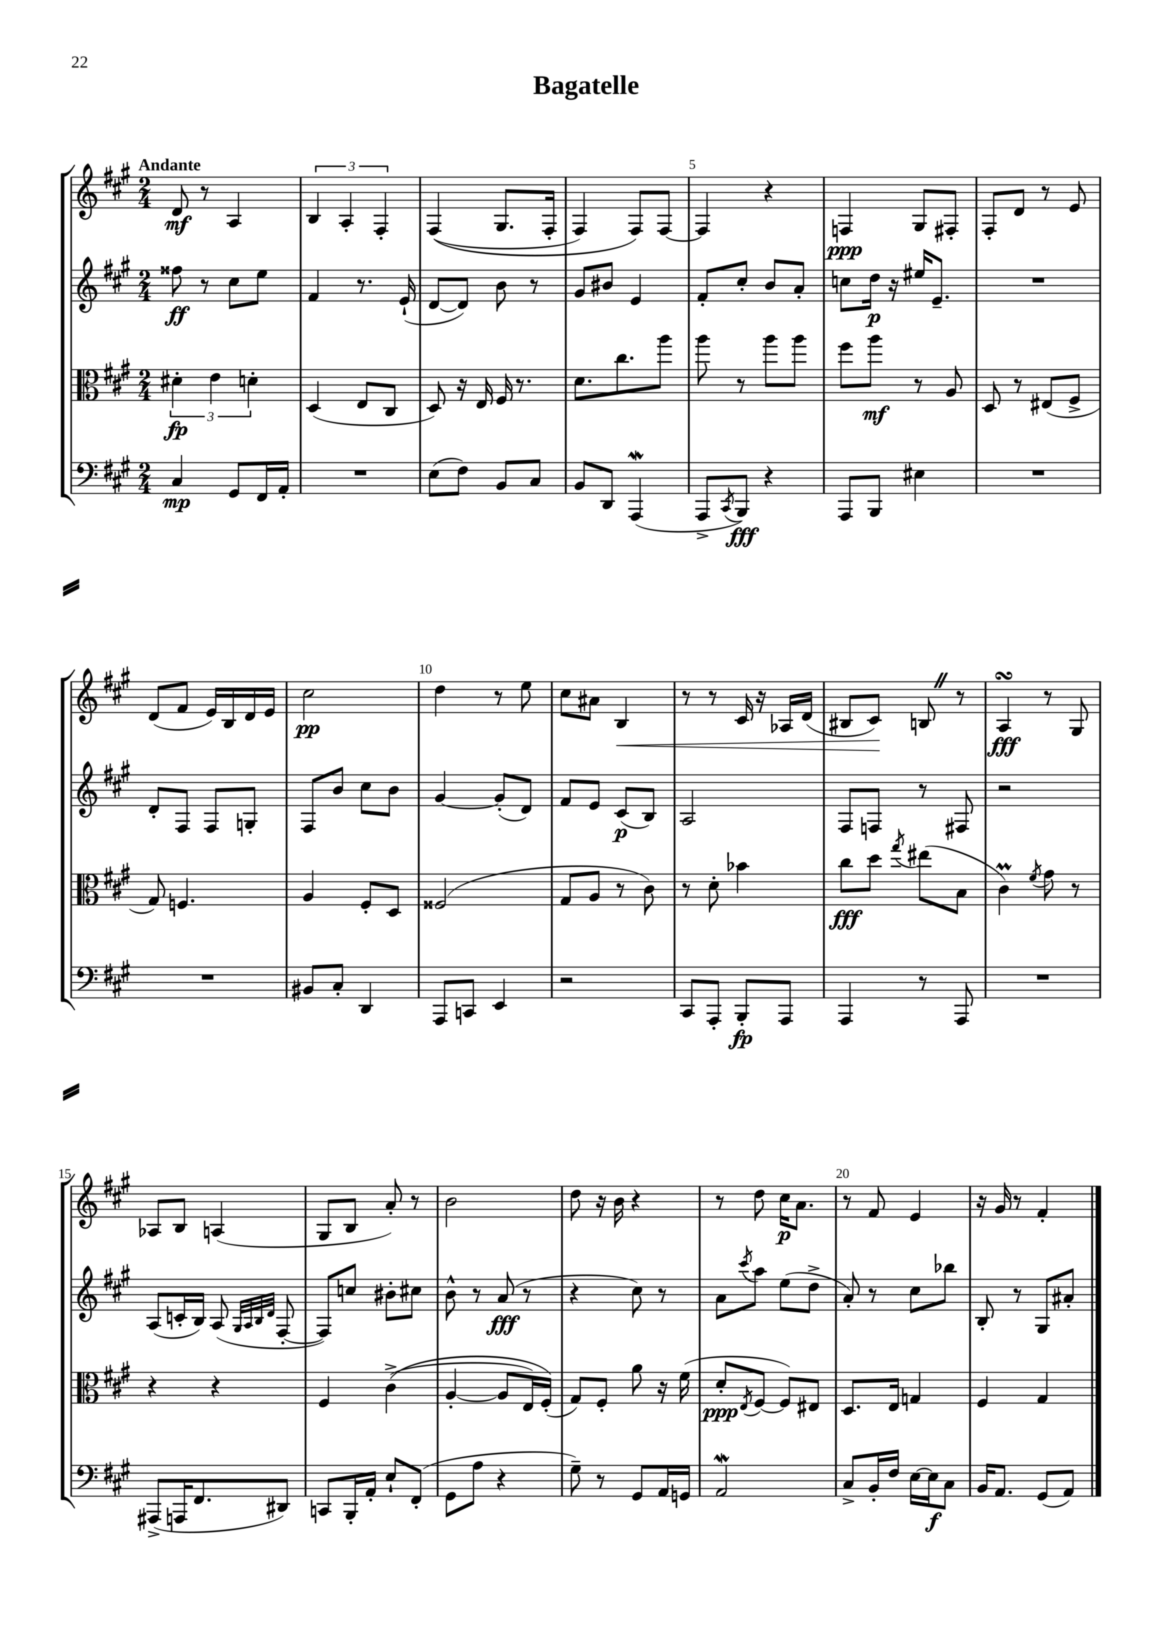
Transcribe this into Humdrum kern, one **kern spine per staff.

**kern	**dynam	**kern	**dynam	**kern	**dynam	**kern	**dynam
*part4	*part4	*part3	*part3	*part2	*part2	*part1	*part1
*staff4	*staff4	*staff3	*staff3	*staff2	*staff2	*staff1	*staff1
*clefF4	*	*clefC3	*	*clefG2	*	*clefG2	*
*k[f#c#g#]	*	*k[f#c#g#]	*	*k[f#c#g#]	*	*k[f#c#g#]	*
*M2/4	*	*M2/4	*	*M2/4	*	*M2/4	*
=1	=1	=1	=1	=1	=1	=1	=1
!	!	!	!	!	!	!LO:TX:a:B:t=Andante	!
4C#/	mp	6d#X'\	fp	8ff##X\	ff	8d/	mf
.	.	.	.	8r	.	8r	.
.	.	6e\	.	.	.	.	.
8GG#/L	.	.	.	8cc#\L	.	4A/	.
.	.	6dn'\	.	.	.	.	.
16FF#/L	.	.	.	8ee\J	.	.	.
16AA'/JJ	.	.	.	.	.	.	.
=2	=2	=2	=2	=2	=2	=2	=2
2r	.	(4D/	.	4f#/	.	6B/	.
.	.	.	.	.	.	6A'/	.
.	.	8E/L	.	8.r	.	.	.
.	.	.	.	.	.	6F#'/	.
.	.	8C#/J	.	.	.	.	.
.	.	.	.	(16e`/	.	.	.
=3	=3	=3	=3	=3	=3	=3	=3
(8E\L	.	8D/)	.	[8d/L	.	((4F#/	.
8F#\J)	.	16r	.	8d/J])	.	.	.
.	.	16E/	.	.	.	.	.
8BB/L	.	16F#/	.	8b\	.	8.G#/L	.
.	.	8.r	.	.	.	.	.
8C#/J	.	.	.	8r	.	.	.
.	.	.	.	.	.	16F#'/Jk	.
=4	=4	=4	=4	=4	=4	=4	=4
8BB/L	.	8.d\L	.	8g#/L	.	4F#/)	.
8DD/J	.	.	.	8b#X/J	.	.	.
.	.	8.cc#\	.	.	.	.	.
(4AAAw/	.	.	.	4e/	.	8F#/L)	.
.	.	8aa\J	.	.	.	[8F#/J	.
=5	=5	=5	=5	=5	=5	=5	=5
8AAA^/L	.	8aa\	.	8f#'/L	.	4F#/]	.
8qCC#/	.	.	.	.	.	.	.
8BBB/J)	fff	8r	.	8cc#'/J	.	.	.
4r	.	8aa\L	.	8b/L	.	4r	.
.	.	8aa\J	.	8a'/J	.	.	.
=6	=6	=6	=6	=6	=6	=6	=6
8AAA/L	.	8ff#\L	.	8ccn\L	.	4Fn/	ppp
8BBB/J	.	8aa\J	mf	16dd\Jk	p	.	.
.	.	.	.	16r	.	.	.
4E#X\	.	8r	.	16ee#X/KL	.	8G#/L	.
.	.	.	.	8.e~/J	.	.	.
.	.	8A/	.	.	.	8F#X'/J	.
=7	=7	=7	=7	=7	=7	=7	=7
2r	.	8D/	.	2r	.	8F#'/L	.
.	.	8r	.	.	.	8d/J	.
.	.	(8E#X/L	.	.	.	8r	.
.	.	8F#^/J	.	.	.	8e/	.
!!LO:LB:g=z
=8	=8	=8	=8	=8	=8	=8	=8
2r	.	8G#/)	.	8d'/L	.	(8d/L	.
.	.	4.Fn/	.	8F#/J	.	8f#/J	.
.	.	.	.	8F#/L	.	16e/LL)	.
.	.	.	.	.	.	16B/	.
.	.	.	.	8Gn'/J	.	16d/	.
.	.	.	.	.	.	16e/JJ	.
=9	=9	=9	=9	=9	=9	=9	=9
8BB#X/L	.	4A/	.	8F#/L	.	2cc#\	pp
8C#'/J	.	.	.	8b/J	.	.	.
4DD/	.	8F#'/L	.	8cc#\L	.	.	.
.	.	8D/J	.	8b\J	.	.	.
=10	=10	=10	=10	=10	=10	=10	=10
8AAA/L	.	(2F##X/	.	[4g#/	.	4dd\	.
8CCn/J	.	.	.	.	.	.	.
4EE/	.	.	.	(8g#'/L]	.	8r	.
.	.	.	.	8d/J)	.	8ee\	.
=11	=11	=11	=11	=11	=11	=11	=11
2r	.	8G#/L	.	8f#/L	.	8cc#\L	.
.	.	8A/J	.	8e/J	.	8a#X\J	.
!	!	!	!	!	!	!	!LO:HP:b
.	.	8r	.	(8c#/L	p	4B/	<
.	.	8c#\)	.	8B/J)	.	.	.
=12	=12	=12	=12	=12	=12	=12	=12
8CC#/L	.	8r	.	2A/	.	8r	.
8AAA'/J	.	8d'\	.	.	.	8r	.
8BBB'/L	fp	4b-X\	.	.	.	16c#/	.
.	.	.	.	.	.	16r	.
8AAA/J	.	.	.	.	.	16A-X/LL	.
.	.	.	.	.	.	(16d/JJ	.
=13	=13	=13	=13	=13	=13	=13	=13
4AAA/	.	8cc#\L	fff	8F#/L	.	8B#X/L	.
.	.	8dd\J	.	8Fn/J	.	8c#/J)	.
.	.	8qgg#/	.	.	.	.	.
8r	.	(8ee#X\L	.	8r	.	8BnZ/	[
8AAA/	.	8B\J	.	8F#X/	.	8r	.
=14	=14	=14	=14	=14	=14	=14	=14
2r	.	4c#m\)	.	2r	.	4AsSSs/	fff
.	.	8qf#/	.	.	.	.	.
.	.	8g#\	.	.	.	8r	.
.	.	8r	.	.	.	8G#/	.
!!LO:LB:g=z
=15	=15	=15	=15	=15	=15	=15	=15
(8AAA#X^/L	.	4r	.	(8A/L	.	8A-X/L	.
16AAAn/K	.	.	.	16cn'/L	.	8B/J	.
8.FF#/	.	.	.	16B/JJ)	.	.	.
.	.	4r	.	(8A/	.	(4An/	.
.	.	.	.	32qqG#/LLL	.	.	.
.	.	.	.	32qqA/	.	.	.
.	.	.	.	32qqB/	.	.	.
.	.	.	.	32qqd/JJJ	.	.	.
8DD#X/J)	.	.	.	[8F#'/	.	.	.
=16	=16	=16	=16	=16	=16	=16	=16
8CCn/L	.	4F#/	.	8F#/L])	.	8G#/L	.
16BBB'/L	.	.	.	8ccn/J	.	8B/J	.
16AA'/JJ	.	.	.	.	.	.	.
8E`/L	.	((4c#^\	.	8b#X'\L	.	8a'/)	.
(8FF#'/J	.	.	.	8cc#X\J	.	8r	.
=17	=17	=17	=17	=17	=17	=17	=17
8GG#\L	.	[4A'/	.	8b^^\	.	2b\	.
8A\J	.	.	.	8r	.	.	.
4r	.	8A/L]	.	(8a/	fff	.	.
.	.	16E/L)	.	8r	.	.	.
.	.	(16F#'/JJ)	.	.	.	.	.
=18	=18	=18	=18	=18	=18	=18	=18
8G#~\)	.	8G#/L)	.	4r	.	8dd\	.
8r	.	8F#'/J	.	.	.	16r	.
.	.	.	.	.	.	16b\	.
8GG#/L	.	8a\	.	8cc#\)	.	4r	.
16AA/L	.	16r	.	8r	.	.	.
16GGn/JJ	.	(16f#\	.	.	.	.	.
=19	=19	=19	=19	=19	=19	=19	=19
2AAw/	.	8d'/L	ppp	8a\L	.	8r	.
.	.	8qE/	.	8qccc#/	.	.	.
.	.	[8F#/J	.	8aa\J	.	8dd\	.
.	.	8F#/L])	.	(8ee\L	.	16cc#\KL	p
.	.	.	.	.	.	8.a\J	.
.	.	8E#X/J	.	8dd^\J	.	.	.
=20	=20	=20	=20	=20	=20	=20	=20
8C#^/L	.	8.D/L	.	8a'/)	.	8r	.
16BB'/L	.	.	.	8r	.	8f#/	.
16F#/JJ	.	16E/Jk	.	.	.	.	.
[16E\LL	.	4Gn/	.	8cc#\L	.	4e/	.
16E\J]	f	.	.	.	.	.	.
8C#\J	.	.	.	8bb-X\J	.	.	.
=21	=21	=21	=21	=21	=21	=21	=21
16BB/KL	.	4F#/	.	8B'/	.	16r	.
8.AA/J	.	.	.	.	.	16g#/	.
.	.	.	.	8r	.	8r	.
(8GG#/L	.	4G#/	.	8G#/L	.	4f#'/	.
8AA/J)	.	.	.	8a#X'/J	.	.	.
==	==	==	==	==	==	==	==
*-	*-	*-	*-	*-	*-	*-	*-
